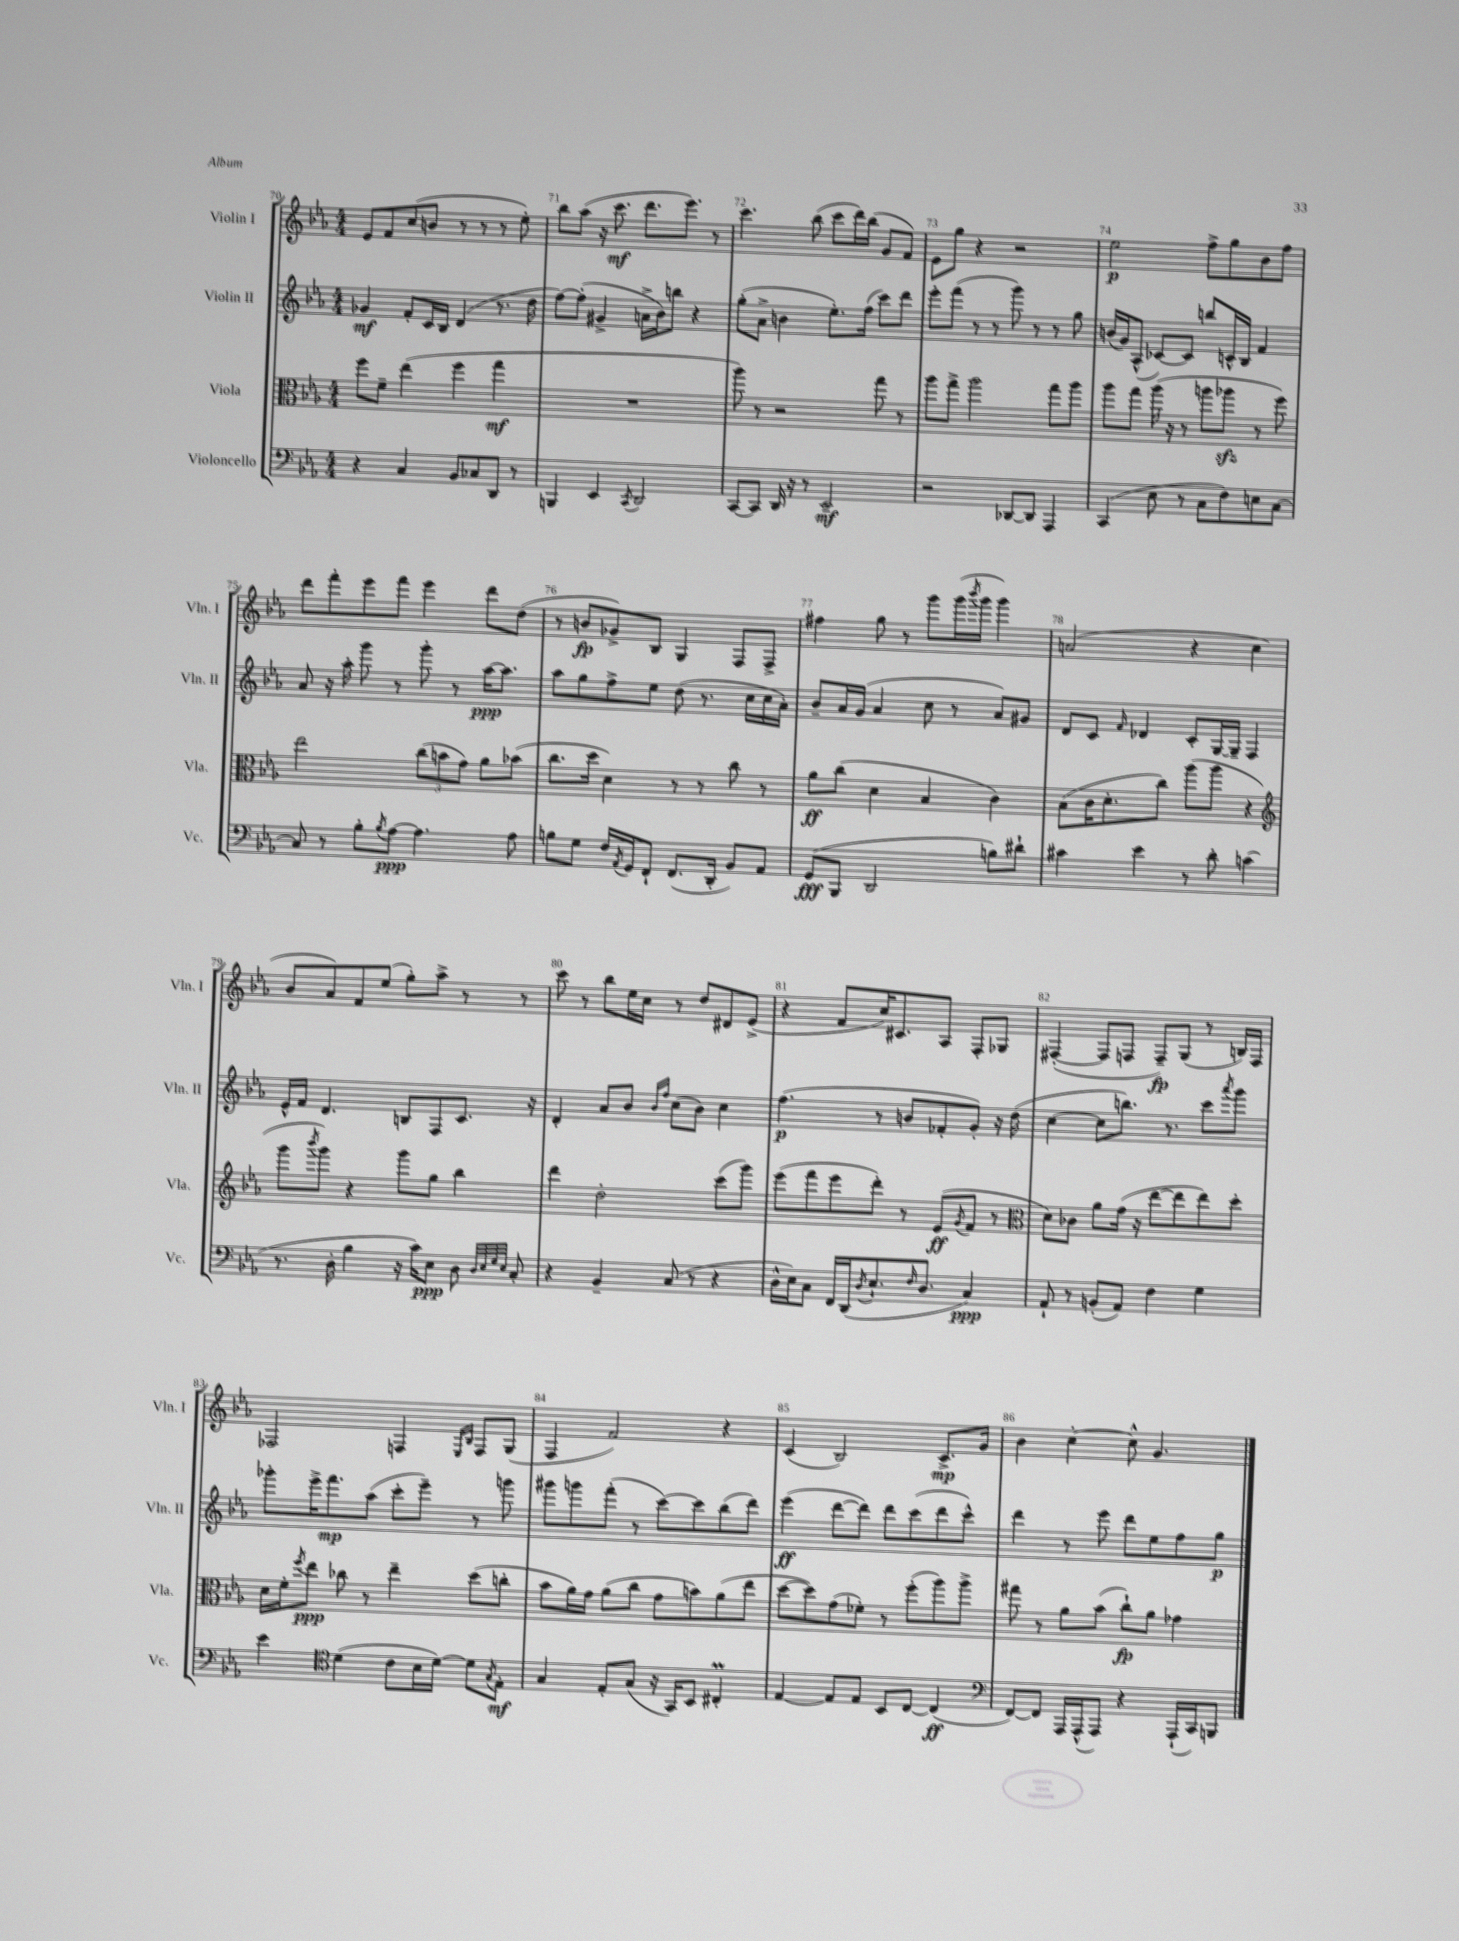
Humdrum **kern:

**kern	**dynam	**kern	**dynam	**kern	**dynam	**kern	**dynam
*part4	*part4	*part3	*part3	*part2	*part2	*part1	*part1
*staff4	*staff4	*staff3	*staff3	*staff2	*staff2	*staff1	*staff1
*I"Violoncello	*	*I"Viola	*	*I"Violin II	*	*I"Violin I	*
*I'Vc.	*	*I'Vla.	*	*I'Vln. II	*	*I'Vln. I	*
*clefF4	*	*clefC3	*	*clefG2	*	*clefG2	*
*k[b-e-a-]	*	*k[b-e-a-]	*	*k[b-e-a-]	*	*k[b-e-a-]	*
*M4/4	*	*M4/4	*	*M4/4	*	*M4/4	*
=70	=70	=70	=70	=70	=70	=70	=70
4r	.	8ff\L	.	4g-X/	mf	8e-/L	.
.	.	8f~\J	.	.	.	8f/	.
4C/	.	(4ee-\	.	8f'/L	.	(8cc/	.
.	.	.	.	16c/L	.	8bn/J	.
.	.	.	.	16B-/JJ	.	.	.
8BB-/L	.	4ff\	.	(4d/	.	8r	.
8C-X/	.	.	.	.	.	8r	.
8DD/J	.	4gg\	mf	8.r	.	8r	.
8r	.	.	.	.	.	8ee-'\)	.
.	.	.	.	16dd\	.	.	.
=71	=71	=71	=71	=71	=71	=71	=71
4BBBn/	.	1r	.	[8ff\L)	.	8bb-\L	.
.	.	.	.	(8ff'\J]	.	(8aa-\J	.
4EE-/	.	.	.	4g#X^/	.	16r	.
.	.	.	.	.	.	8.ccc\	mf
8qCC/	.	.	.	.	.	.	.
2DD/	.	.	.	16an^\LL	.	8.ddd\L	.
.	.	.	.	16b-\J)	.	.	.
.	.	.	.	8bbn\J	.	.	.
.	.	.	.	.	.	8.eee-\J)	.
.	.	.	.	4r	.	.	.
.	.	.	.	.	.	8r	.
=72	=72	=72	=72	=72	=72	=72	=72
[8CC/L	.	8aa-\)	.	(8gg'\L	.	4.ccc\	.
8CC/J]	.	8r	.	8a-^\J	.	.	.
16DD/	.	2r	.	4bn\	.	.	.
16r	.	.	.	.	.	.	.
8r	.	.	.	.	.	(8bb-\	.
2EE-~/	mf	.	.	8.ee-'\L)	.	8ccc\L	.
.	.	.	.	.	.	16ddd\L)	.
.	.	.	.	(16ff\Jk	.	(16bb-\JJ	.
.	.	8gg\	.	8ccc\L)	.	8g/L	.
.	.	8r	.	8ddd\J	.	8f/J)	.
=73	=73	=73	=73	=73	=73	=73	=73
2r	.	8aa-\L	.	8eee-'\L	.	8e-\L	.
.	.	8gg^\J	.	(8fff\J	.	8gg\J	.
.	.	2aa-\	.	8r	.	4r	.
.	.	.	.	8r	.	.	.
[8DD-X/L	.	.	.	8ggg\)	.	2r	.
8DD-/J]	.	.	.	8r	.	.	.
4AAA-/	.	8gg\L	.	8r	.	.	.
.	.	8aa-\J	.	8gg\	.	.	.
=74	=74	=74	=74	=74	=74	=74	=74
(4CC/	.	8aa-\L	.	(16bn/LL	.	2ee-\	p
.	.	.	.	16g/J)	.	.	.
.	.	8gg\J	.	(8A-^^/J	.	.	.
8E-\	.	(16aa-\	.	[8c-X/L)	.	.	.
.	.	16r	.	.	.	.	.
8r	.	8r	.	8c-/J]	.	.	.
8C\L	.	8aan\L	.	8bbn/L	.	8ff^\L	.
8F\)	.	8aa-Xzz\J	.	16cn^^/L	.	8gg\	.
.	.	.	.	16B-/JJ	.	.	.
8En\	.	8r	.	4f/	.	8b-\	.
[8C\J	.	8ff\)	.	.	.	8ff\J	.
!!LO:LB:g=z
=75	=75	=75	=75	=75	=75	=75	=75
8C/]	.	2ee-\	.	8a-/	.	8ddd\L	.
8r	.	.	.	16r	.	8fff'\	.
.	.	.	.	16aa-'\	.	.	.
8B-'\L	.	.	.	8ggg\	.	8eee-\	.
8qB-/	.	.	.	.	.	.	.
[8A-\J	ppp	.	.	8r	.	8fff\J	.
4.A-\]	.	(12cc\L	.	8ggg'\	.	4eee-\	.
.	.	12bn\	.	.	.	.	.
.	.	.	.	8r	.	.	.
.	.	12g\J)	.	.	.	.	.
.	.	8a-\L	.	[16aa-\KL	ppp	8ddd\L	.
.	.	.	.	8.aa-\J]	.	.	.
8A-\	.	(8b-X\J	.	.	.	(8dd\J	.
=76	=76	=76	=76	=76	=76	=76	=76
8Bn\L	.	8.cc\L	.	8aa-\L	.	8r	.
8G\J	.	.	.	8gg\	.	8bn/L	fp
.	.	16dd\Jk	.	.	.	.	.
16F/LL	.	4d\)	.	8ff^\	.	8g-X^/)	.
8qAA-/	.	.	.	.	.	.	.
16GG/J	.	.	.	.	.	.	.
8FF`/J	.	.	.	8ee-\J	.	8B-/J	.
(8.FF/L	.	8r	.	(8dd\	.	4G/	.
.	.	8r	.	8.r	.	.	.
16DD'/Jk	.	.	.	.	.	.	.
8BB-/L)	.	8cc\	.	.	.	8F/L	.
.	.	.	.	16cc\LL	.	.	.
8AA-/J	.	8r	.	16cc\	.	8F^/J	.
.	.	.	.	16a-'\JJ)	.	.	.
=77	=77	=77	=77	=77	=77	=77	=77
(8GG/L	fff	8a-\L	ff	8b-~/L	.	4ff#X\	.
8BBB-/J	.	(8cc\J	.	16a-/L	.	.	.
.	.	.	.	(16g/JJ	.	.	.
2DD/	.	4d\	.	4a-/	.	8gg\	.
.	.	.	.	.	.	8r	.
.	.	4B-/	.	8cc\	.	8ggg\L	.
.	.	.	.	8r	.	(16ggg\L	.
.	.	.	.	.	.	8qbbb-/	.
.	.	.	.	.	.	16ggg\JJ	.
8Bn\L)	.	4c\)	.	8a-/L)	.	4ggg\)	.
8d#X`\J	.	.	.	8g#X/J	.	.	.
=78	=78	=78	=78	=78	=78	=78	=78
4c#X\	.	(8B-\L	.	8d/L	.	(2an/	.
.	.	16c\K	.	8c/J	.	.	.
.	.	8.d'\	.	.	.	.	.
.	.	.	.	16qqf/	.	.	.
4e-\	.	.	.	4d-X/	.	.	.
.	.	8cc\J)	.	.	.	.	.
8r	.	(8aa-\L	.	8c'/L	.	4r	.
8d'\	.	8aa-\J	.	[16G/L	.	.	.
.	.	.	.	16G~/JJ]	.	.	.
(4cn\	.	4r	.	4F/	.	4cc\	.
!!LO:LB:g=z
=79	=79	=79	=79	=79	=79	=79	=79
*	*	*clefG2	*	*	*	*	*
8.r	.	8ggg\L	.	16e-^^/LL	.	8b-/L	.
.	.	.	.	16f/JJ	.	.	.
.	.	8qbbb-/	.	.	.	.	.
.	.	8ggg\J)	.	4.d/	.	8a-/)	.
16D'\	.	.	.	.	.	.	.
4B-\	.	4r	.	.	.	8f/	.
.	.	.	.	.	.	(8ee-/J	.
16r	.	8ggg\L	.	8Bn/L	.	8gg'\L)	.
16c\KL)	.	.	.	.	.	.	.
8E-\J	ppp	8gg\J	.	8F/	.	8aa-^\J	.
8D\	.	4bb-\	.	8.c/J	.	8r	.
32qqD/LLL	.	.	.	.	.	.	.
32qqE-/	.	.	.	.	.	.	.
32qqG/	.	.	.	.	.	.	.
32qqE-/JJJ	.	.	.	.	.	.	.
8C'/	.	.	.	.	.	8r	.
.	.	.	.	16r	.	.	.
=80	=80	=80	=80	=80	=80	=80	=80
4r	.	4ddd\	.	4d'/	.	8ccc\	.
.	.	.	.	.	.	8r	.
4BB-~/	.	2dd'\	.	8a-/L	.	8bb-\L	.
.	.	.	.	8b-/J	.	16ee-\L	.
.	.	.	.	.	.	16cc\JJ	.
.	.	.	.	16qqb-/LL	.	.	.
.	.	.	.	16qqff/JJ	.	.	.
(8C/	.	.	.	(8cc\L	.	8r	.
8r	.	.	.	8b-\J)	.	8dd/L	.
4r	.	(8ccc\L	.	4cc\	.	8d#X/	.
.	.	8ggg\J)	.	.	.	(8e-^/J	.
=81	=81	=81	=81	=81	=81	=81	=81
16D^^\LL	.	(8eee-\L	.	(4.ff\	p	4r	.
16E-\J)	.	.	.	.	.	.	.
8C\J	.	8fff\	.	.	.	.	.
16FF/LL	.	8eee-\	.	.	.	8f/L	.
(16DD/J	.	.	.	.	.	.	.
8qD/	.	.	.	.	.	.	.
8.E-`/	.	8ddd'\J)	.	8r	.	16cc/K)	.
.	.	.	.	.	.	8.c#X/	.
.	.	8r	.	8bn/L	.	.	.
16qqF/	.	.	.	.	.	.	.
8.D/J	.	.	.	.	.	.	.
.	.	(8e-/L	ff	8f-X'/	.	8A-/J	.
.	.	8qg/	.	.	.	.	.
4C/)	ppp	8f/J	.	8g'/J)	.	8F'/L	.
.	.	8r	.	16r	.	8G-X/J	.
.	.	.	.	(16dd\	.	.	.
=82	=82	=82	=82	=82	=82	=82	=82
*	*	*clefC3	*	*	*	*	*
8AA-`/	.	8d\L)	.	[4cc\	.	([4F#X'/	.
8r	.	8c-X\J	.	.	.	.	.
(8BBn'/L	.	8a-\L	.	8cc\L]	.	8F#/L]	.
8AA-/J)	.	(16g\Jk	.	8.bbn\J)	.	8Fn/J	.
.	.	16r	.	.	.	.	.
4F\	.	[8ee-\L	.	.	.	8F~/L)	fp
.	.	.	.	8.r	.	.	.
.	.	8ee-\]	.	.	.	(8G/J	.
4G\	.	8ee-\)	.	8ccc\L	.	8r	.
.	.	.	.	8qaaa-/	.	.	.
.	.	8dd'\J	.	8ggg\J	.	16Bn/LL)	.
.	.	.	.	.	.	16F/JJ	.
!!LO:LB:g=z
=83	=83	=83	=83	=83	=83	=83	=83
4e-\	.	16d\LL	.	8ggg-X'\L	.	2F-X/	.
.	.	16f'\J	.	.	.	.	.
.	.	8qff/	.	.	.	.	.
.	.	8ee-\J	ppp	16eee-^\K	.	.	.
.	.	.	.	8.fff\	mp	.	.
*clefC4	*	*	*	*	*	*	*
(4d\	.	8cc-X\	.	.	.	.	.
.	.	8r	.	(8aa-\J	.	.	.
8c\L	.	4ee-~\	.	8ccc'\L	.	4Fn/	.
16B-\L	.	.	.	8eee-~\J)	.	.	.
[16d\JJ)	.	.	.	.	.	.	.
.	.	.	.	.	.	16qqE-/LL	.
.	.	.	.	.	.	16qqB-/JJ	.
8d\L]	.	(8dd\L	.	8r	.	8F/L	.
8qG/	.	.	.	.	.	.	.
8E-'\J	mf	8ccn'\J	.	8gggn\	.	(8G/J	.
=84	=84	=84	=84	=84	=84	=84	=84
4G/	.	8b-\L	.	8ggg#X\L	.	4F/	.
.	.	16a-\L)	.	8gggn\	.	.	.
.	.	16g\JJ	.	.	.	.	.
8E-'/L	.	(8a-\L	.	(8fff'\J	.	2f/)	.
(8G/J	.	8cc\J	.	8r	.	.	.
16r	.	8g\L	.	[8ccc\L)	.	.	.
16GG/KL)	.	.	.	.	.	.	.
8BB-/J	.	8bn\)	.	8ccc\]	.	.	.
4C#Xm'/	.	(8a-\	.	(8bb-\	.	4r	.
.	.	8ee-\J	.	8ddd\J)	.	.	.
=85	=85	=85	=85	=85	=85	=85	=85
[4E-/	.	[8dd\L	.	(4eee-\	ff	(4c/	.
.	.	8dd\])	.	.	.	.	.
8E-/L]	.	(8g\	.	[8ddd\L	.	2B-/)	.
8E-/J	.	8f-X'\J)	.	8ddd\J])	.	.	.
8BB-/L	.	8r	.	8ddd\L	.	.	.
[8C/J	.	(8ff'\L	.	(8ccc\	.	.	.
(4C/]	ff	8aa-\)	.	8ddd\	.	8.c^/L	mp
.	.	8aa-^\J	.	8ccc^^\J)	.	.	.
.	.	.	.	.	.	16g/Jk	.
=86	=86	=86	=86	=86	=86	=86	=86
*clefF4	*	*	*	*	*	*	*
[8FF/L)	.	8gg#X\	.	4ddd\	.	4b-\	.
8FF/J]	.	8r	.	.	.	.	.
16AAA-/LL	.	8a-\L	.	8r	.	[4cc'\	.
(16AAA-^^/J	.	.	.	.	.	.	.
8AAA-/J)	.	(8b-\J	.	8eee-\	.	.	.
4r	.	8cc`\L)	fp	8ddd\L	.	8cc^^\]	.
.	.	8a-\J	.	8ee-\	.	4.g/	.
(16AAA-`/LL	.	4g-X\	.	8ff\	.	.	.
16CC/J)	.	.	.	.	.	.	.
8BBBn/J	.	.	.	8gg\J	p	.	.
==	==	==	==	==	==	==	==
*-	*-	*-	*-	*-	*-	*-	*-
